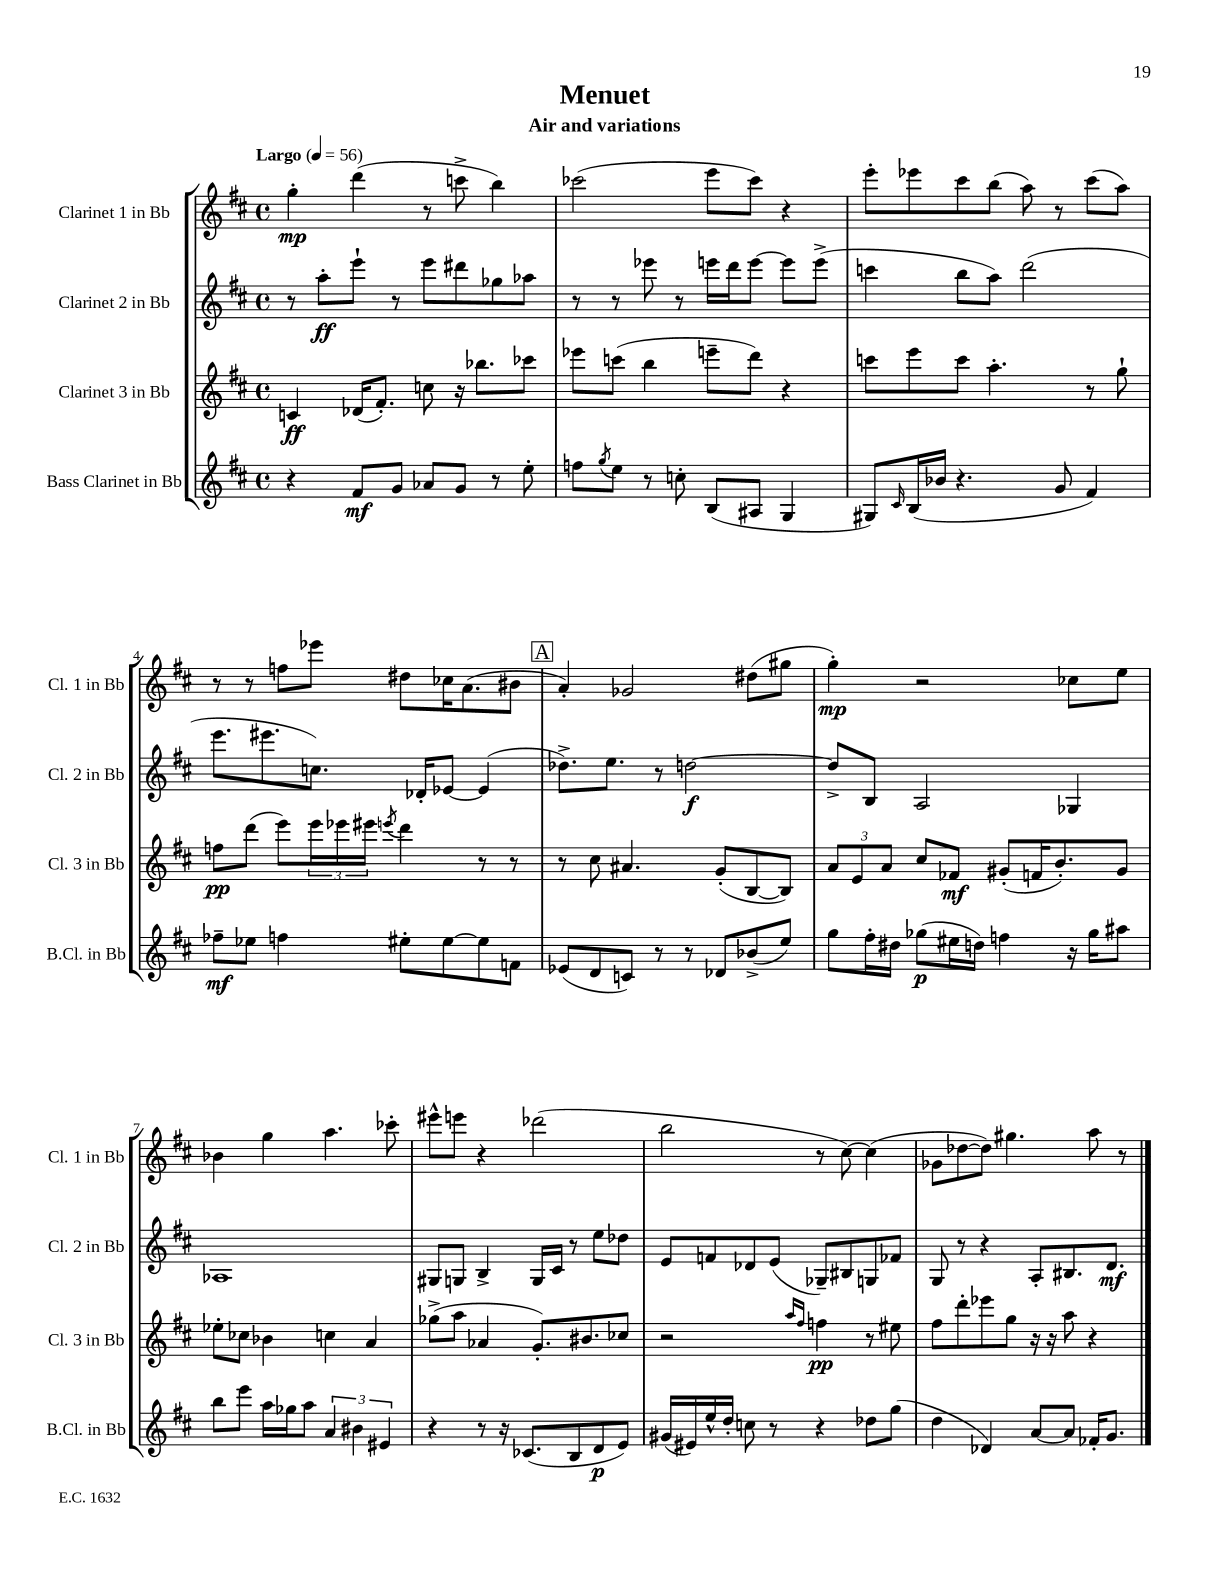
\header { title = "Menuet" subtitle = "Air and variations" }
<<
\new StaffGroup <<
\new Staff = "s0" \with { instrumentName = "Clarinet 1 in Bb" shortInstrumentName = "Cl. 1 in Bb" } {
    \clef treble \key d \major \defaultTimeSignature \time 4/4 \tempo "Largo" 4 = 56
    g''4-.\mp d'''4( r8 c'''8-> b''4) |
    ces'''2( e'''8 ces'''8) r4 |
    e'''8-. ees'''8 cis'''8 b''8( a''8) r8 cis'''8( a''8) |
    r8 r8 f''8 ees'''8 dis''8 ces''16 a'8.( bis'8 |
    \mark \markup { \box "A" } a'4-.) ges'2 dis''8( gis''8 |
    g''4-.\mp) r2 ces''8 e''8 |
    bes'4 g''4 a''4. ces'''8-. |
    eis'''8-^ e'''8 r4 des'''2( |
    b''2 r8 cis''8~) cis''4( |
    ges'8 des''8~ des''8) gis''4. a''8 r8 \bar "|." |
}
\new Staff = "s1" \with { instrumentName = "Clarinet 2 in Bb" shortInstrumentName = "Cl. 2 in Bb" } {
    \clef treble \key d \major \defaultTimeSignature \time 4/4
    r8 a''8-.\ff e'''8-! r8 e'''8 dis'''8 ges''8 aes''8 |
    r8 r8 ees'''8 r8 e'''16 d'''16 e'''8~ e'''8 e'''8->( |
    c'''4 b''8 a''8) d'''2( |
    e'''8. eis'''8. c''8.) des'16-. ees'8~ ees'4( |
    \mark \markup { \box "A" } des''8.->) e''8. r8 d''2~\f |
    d''8-> b8 a2 ges4 |
    aes1 |
    gis8 g8 b4-> g16 cis'16 r8 e''8 des''8 |
    e'8 f'8 des'8 e'8( ges8--) bis8 g8 fes'8 |
    g8 r8 r4 a8-. bis8. d'8.\mf \bar "|." |
}
\new Staff = "s2" \with { instrumentName = "Clarinet 3 in Bb" shortInstrumentName = "Cl. 3 in Bb" } {
    \clef treble \key d \major \defaultTimeSignature \time 4/4
    c'4\ff des'16( fis'8.-.) c''8 r16 bes''8. ces'''8 |
    ees'''8 c'''8( b''4 e'''8-- d'''8) r4 |
    c'''8 e'''8 c'''8 a''4.-. r8 g''8-! |
    f''8\pp d'''8( e'''8) \tuplet 3/2 { e'''16 ees'''16 eis'''16 } \acciaccatura { e'''8 } d'''4 r8 r8 |
    \mark \markup { \box "A" } r8 cis''8 ais'4. g'8-.( b8~ b8) |
    \tuplet 3/2 { a'8 e'8 a'8 } cis''8 fes'8\mf gis'8-.( f'16 b'8.-.) gis'8 |
    ees''8-. ces''8 bes'4 c''4 a'4 |
    ges''8->( a''8 aes'4 g'8.-.) bis'8. ces''8 |
    r2 \grace { a''16 fis''16 } f''4\pp r8 eis''8 |
    fis''8 d'''8-. ees'''8 g''8 r16 r16 a''8 r4 \bar "|." |
}
\new Staff = "s3" \with { instrumentName = "Bass Clarinet in Bb" shortInstrumentName = "B.Cl. in Bb" } {
    \clef treble \key d \major \defaultTimeSignature \time 4/4
    r4 fis'8\mf g'8 aes'8 g'8 r8 e''8-. |
    f''8 \acciaccatura { g''8 } e''8 r8 c''8-. b8( ais8 g4 |
    gis8) \grace { cis'16 } b16( bes'16 r4. g'8 fis'4) |
    fes''8--\mf ees''8 f''4 eis''8-. eis''8~ eis''8 f'8 |
    \mark \markup { \box "A" } ees'8( d'8 c'8) r8 r8 des'8 bes'8->( e''8) |
    g''8 fis''16-. dis''16 ges''8\p( eis''16 d''16) f''4 r16 ges''16 ais''8 |
    b''8 e'''8 a''16 ges''16 a''8 \tuplet 3/2 { a'4 bis'4 eis'4 } |
    r4 r8 r16 ces'8.( b8 d'8\p e'8) |
    gis'16( eis'16) e''16-^ d''16-. c''8 r8 r4 des''8 g''8( |
    d''4 des'4) a'8~ a'8 fes'16-. g'8. \bar "|." |
}
>>
>>
